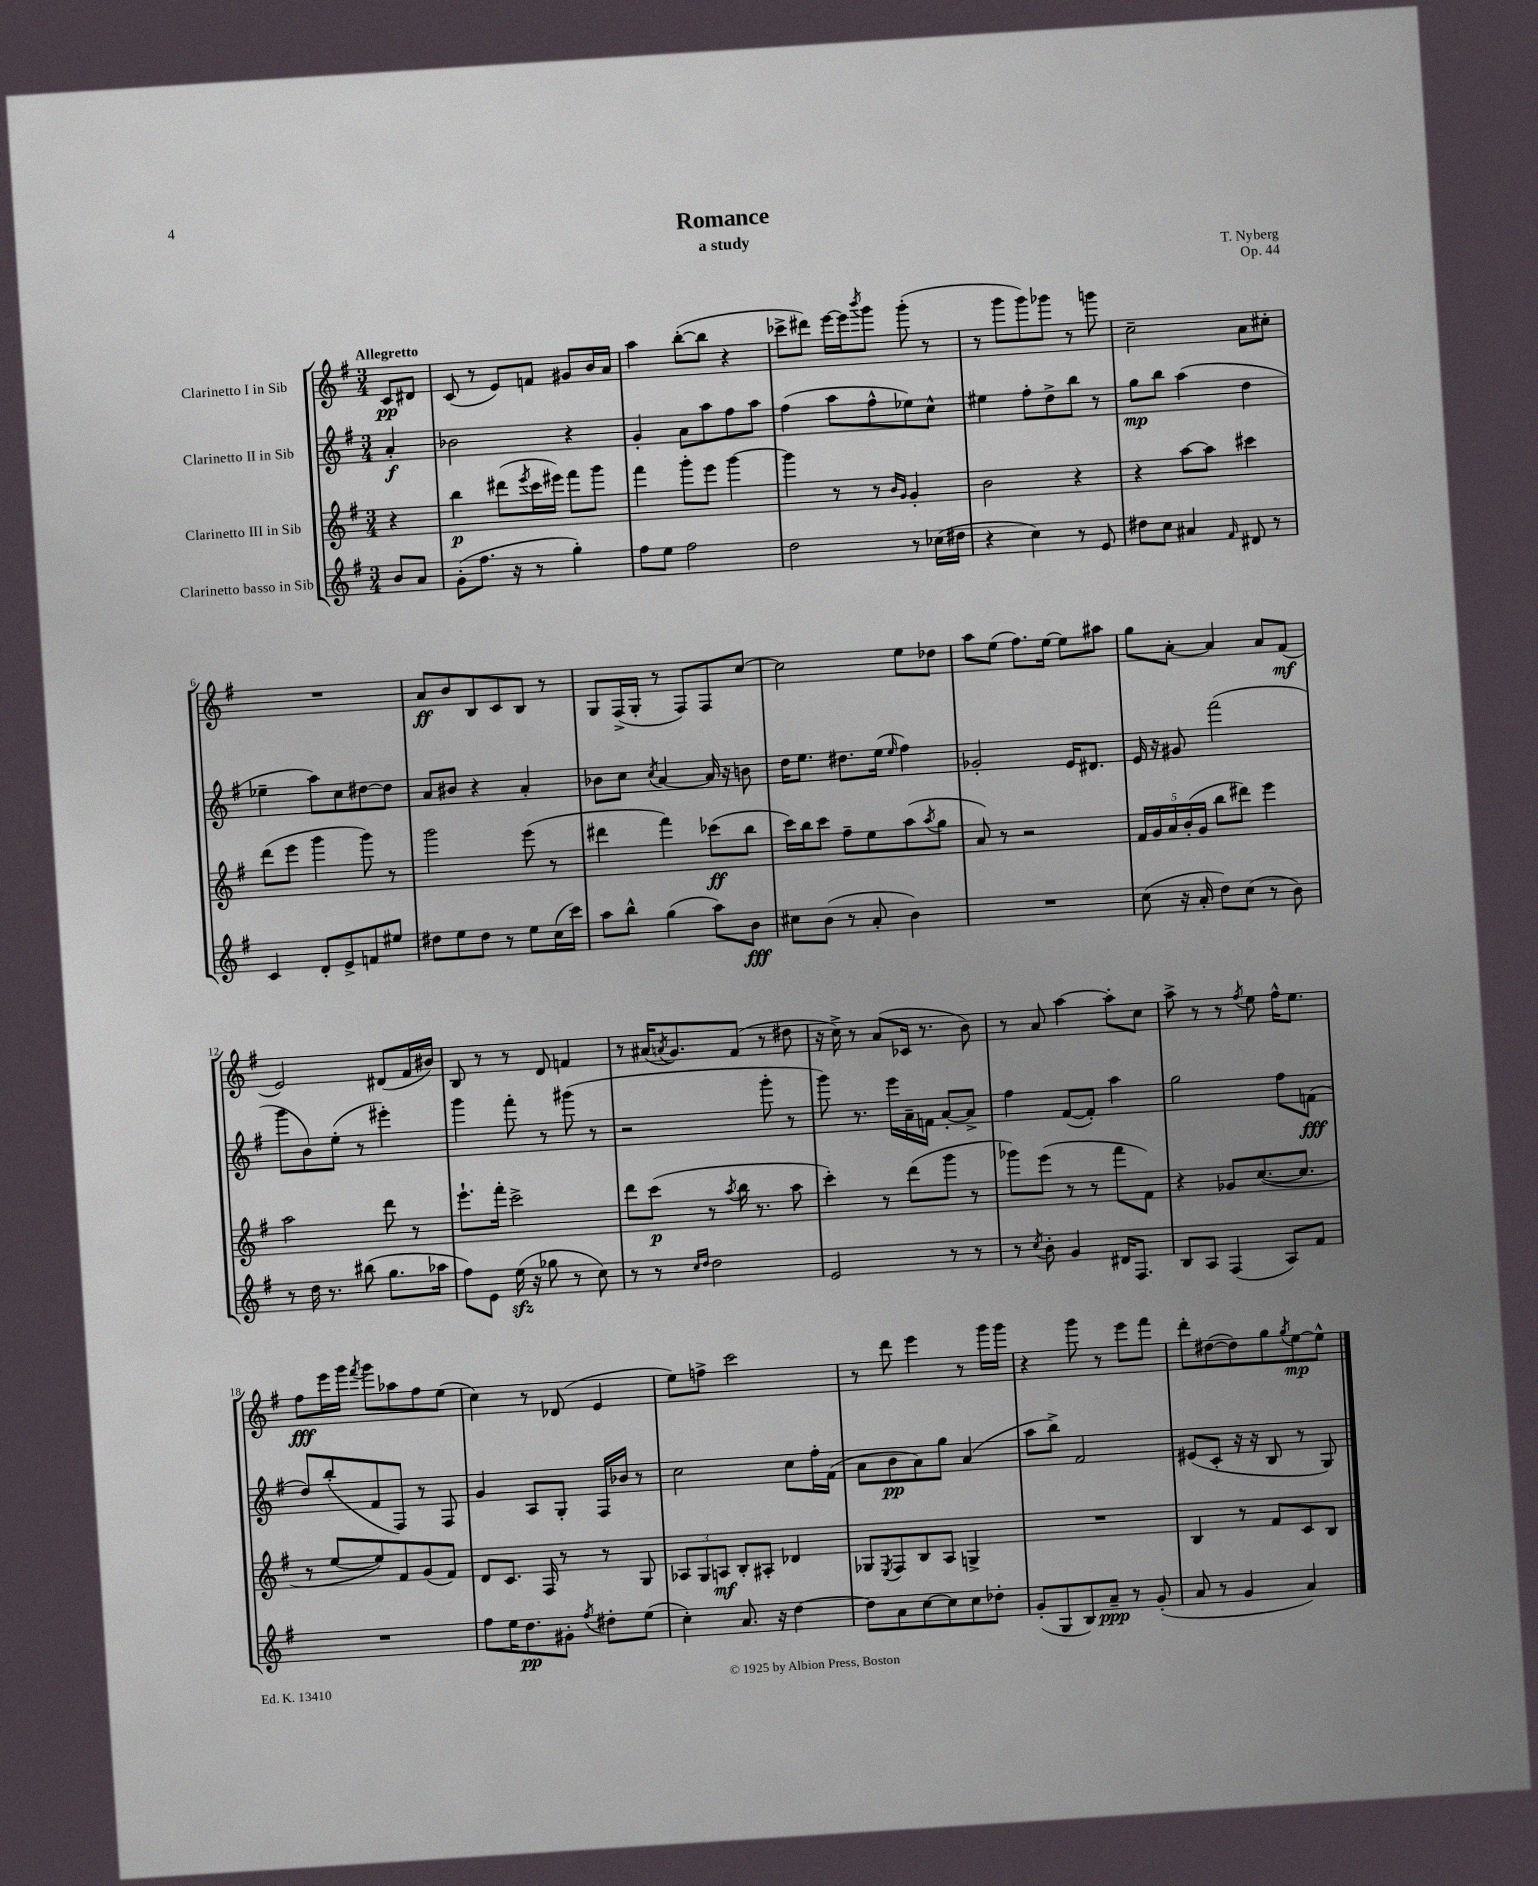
\header { title = "Romance" composer = "T. Nyberg" subtitle = "a study" opus = "Op. 44" }
<<
\new StaffGroup <<
\new Staff = "s0" \with { instrumentName = "Clarinetto I in Sib" } {
    \clef treble \key g \major \numericTimeSignature \time 3/4 \partial 4 \tempo "Allegretto"
    c'8\pp dis'8 |
    c'8( r8 e'8) f'8 gis'8 b'16 a'16 |
    a''4 b''8~-.( b''8 r4 |
    ces'''8-> dis'''8) e'''16~ e'''16 \acciaccatura { b'''8 } g'''8 g'''8-.( r8 |
    r8 g'''8 g'''8) ges'''8 r8 g'''8 |
    c''2-- a'8 cis''8-. |
    R2. |
    a'8\ff b'8 b8 c'8 b8 r8 |
    g8 fis16->( g16-. r8 fis8) fis8 c''8~ |
    c''2 e''8 des''8 |
    a''8 e''8( fis''8.) e''16~ e''8 ais''8 |
    g''8 a'8~-. a'4 a'8 fis'8\mf( |
    e'2) dis'8( fis'16 bis'16) |
    b8 r8 r8 d'8 f'4 |
    r8 ais'16( \acciaccatura { a'8 } g'8.) fis'8( r8 dis''8 |
    r16 c''16->) r8 a'8( ces'16 r8. b'8) |
    r8 a'8 a''4~ a''8-. c''8 |
    a''8-> r8 r8 \acciaccatura { fis''8 } e''8 fis''16-^ e''8. |
    fis''8\fff e'''16 g'''16 \acciaccatura { fis'''8 } g'''8 aes''8 fis''8 e''8( |
    c''4) r8 des'8( e'4 |
    e''8) f''8-> c'''2 |
    r8 d'''8 e'''4 r8 g'''16 g'''16 |
    r4 g'''8 r8 e'''8 fis'''8 |
    d'''8-. dis''8~( dis''8) g''8 \acciaccatura { g''8 } e''8~\mp e''8-^ \bar "|." |
}
\new Staff = "s1" \with { instrumentName = "Clarinetto II in Sib" } {
    \clef treble \key g \major \numericTimeSignature \time 3/4 \partial 4
    a'4-.\f |
    bes'2 r4 |
    g'4-. a'8 a''8 fis''8 a''8 |
    fis''4( a''8 fis''8-^ ees''8) c''8-^ |
    eis''4 fis''8-. d''8-> b''8 r8 |
    g''8\mp b''8 a''4( d''4 |
    ees''4-- a''8) c''8 dis''8~ dis''8 |
    a'8 bis'8 r4 a'4-. |
    bes'8 c''8 \acciaccatura { c''8 } a'4~ a'16 r16 b'8 |
    d''16 e''8. dis''8. e''16( \grace { e''16 } fis''4) |
    ges'2-. e'16 dis'8. |
    e'16 r16 gis'8 fis'''2( |
    g'''8 b'8) e''8-.( r8 eis'''4-.) |
    g'''4 fis'''8-. r8 gis'''8( r8 |
    r2 g'''8-. r8 |
    g'''8) r8. e'''16 a'16-- f'16 a'8~-. a'8-> |
    fis''4 fis'8~( fis'8-.) a''4 |
    g''2 fis''8 f'8\fff( |
    d''8) b''8-.( fis'8 fis8) r8 fis8 |
    g'4 a8 g8-. fis16 bes'16 r8 |
    c''2 c''8 fis''16-. fis'16( |
    a'8 b'8\pp a'8) g''8 a'4( |
    a''8 b''8->) fis'2 |
    eis'8( c'8-. r16 r16 b8 r8 g8) \bar "|." |
}
\new Staff = "s2" \with { instrumentName = "Clarinetto III in Sib" } {
    \clef treble \key g \major \numericTimeSignature \time 3/4 \partial 4
    r4 |
    b''4\p dis'''8( \acciaccatura { e'''8 } c'''16 eis'''16) fis'''8 g'''8 |
    fis'''4 g'''8-. e'''8 g'''4~ |
    g'''4 r8 r8 \grace { b'16 g'16 } g'4-. |
    b'2 r4 |
    r4 a''8~ a''8 cis'''4 |
    d'''8( e'''8 g'''4 g'''8) r8 |
    g'''2 e'''8( r8 |
    dis'''4 fis'''4) ces'''8\ff( b''8 |
    c'''16) b''16 c'''8 fis''8-- e''8 a''8( \acciaccatura { a''8 } g''8 |
    a'8) r8 r2 |
    \tuplet 5/4 { fis'16 g'16 a'16 b'16-.( g'16 } b''8 dis'''8) e'''4 |
    a''2 d'''8 r8 |
    e'''8.-! fis'''16-. c'''2-> |
    d'''8 c'''8\p( r8 \acciaccatura { a''8 } b''16 r8. a''8 |
    c'''4-.) r8 d'''8( g'''8 r8 |
    ges'''8) e'''8( r8 r8 fis'''8 fis'8) |
    r4 ges'8 c''8.~( c''8. |
    r8 e''8~ e''8) fis'8 g'8( fis'8) |
    d'8 c'8. fis16 r8 r8 g8 |
    \tuplet 3/2 { aes8 g8 a8\mf } b8-. ais8-. des'4 |
    ges8 \acciaccatura { e8 } fis8 b8 a8 g4-> |
    R2. |
    b4 r8 fis'8 c'8 b8 \bar "|." |
}
\new Staff = "s3" \with { instrumentName = "Clarinetto basso in Sib" } {
    \clef treble \key g \major \numericTimeSignature \time 3/4 \partial 4
    b'8 a'8 |
    g'8-.( fis''8. r16 r8 g''4-.) |
    fis''8 e''8 fis''2 |
    d''2 r8 ces''16( dis''16 |
    r4 c''4) r8 e'8 |
    dis''8 c''8 ais'4 \grace { fis'16 } dis'8 r8 |
    c'4 d'8-. e'8-> f'8 eis''8 |
    dis''8 e''8 dis''8 r8 e''8 c''16( c'''16) |
    a''8 b''8-^ g''4( a''8) b'8\fff |
    cis''8 b'8( r8 a'8-. b'4) |
    R2. |
    c''8( r16 a'16-. d''8) c''8( r8 b'8) |
    r8 d''16 r8. bis''8( g''8. aes''16 |
    fis''8) e'8 e''16\sfz( r16 ges''8 r8 c''8) |
    r8 r8 \grace { c''16 d''16 } d''2 |
    e'2 r8 r8 |
    r8 \acciaccatura { c''8 } b'8-. g'4 dis'16 fis8. |
    b8 a8 fis4( a8) fis'8 |
    R2. |
    fis''8 e''16 d''8.\pp gis'8-. \acciaccatura { fis''8 } dis''8-. e''8( |
    c''4-.) a'8. r16 d''4~ |
    d''8 a'8 c''8~ c''8 c''8 des''8-. |
    g'8-.( g8 b8) a'8--\ppp r8 g'8-.( |
    a'8 r8 g'4 a'4) \bar "|." |
}
>>
>>
